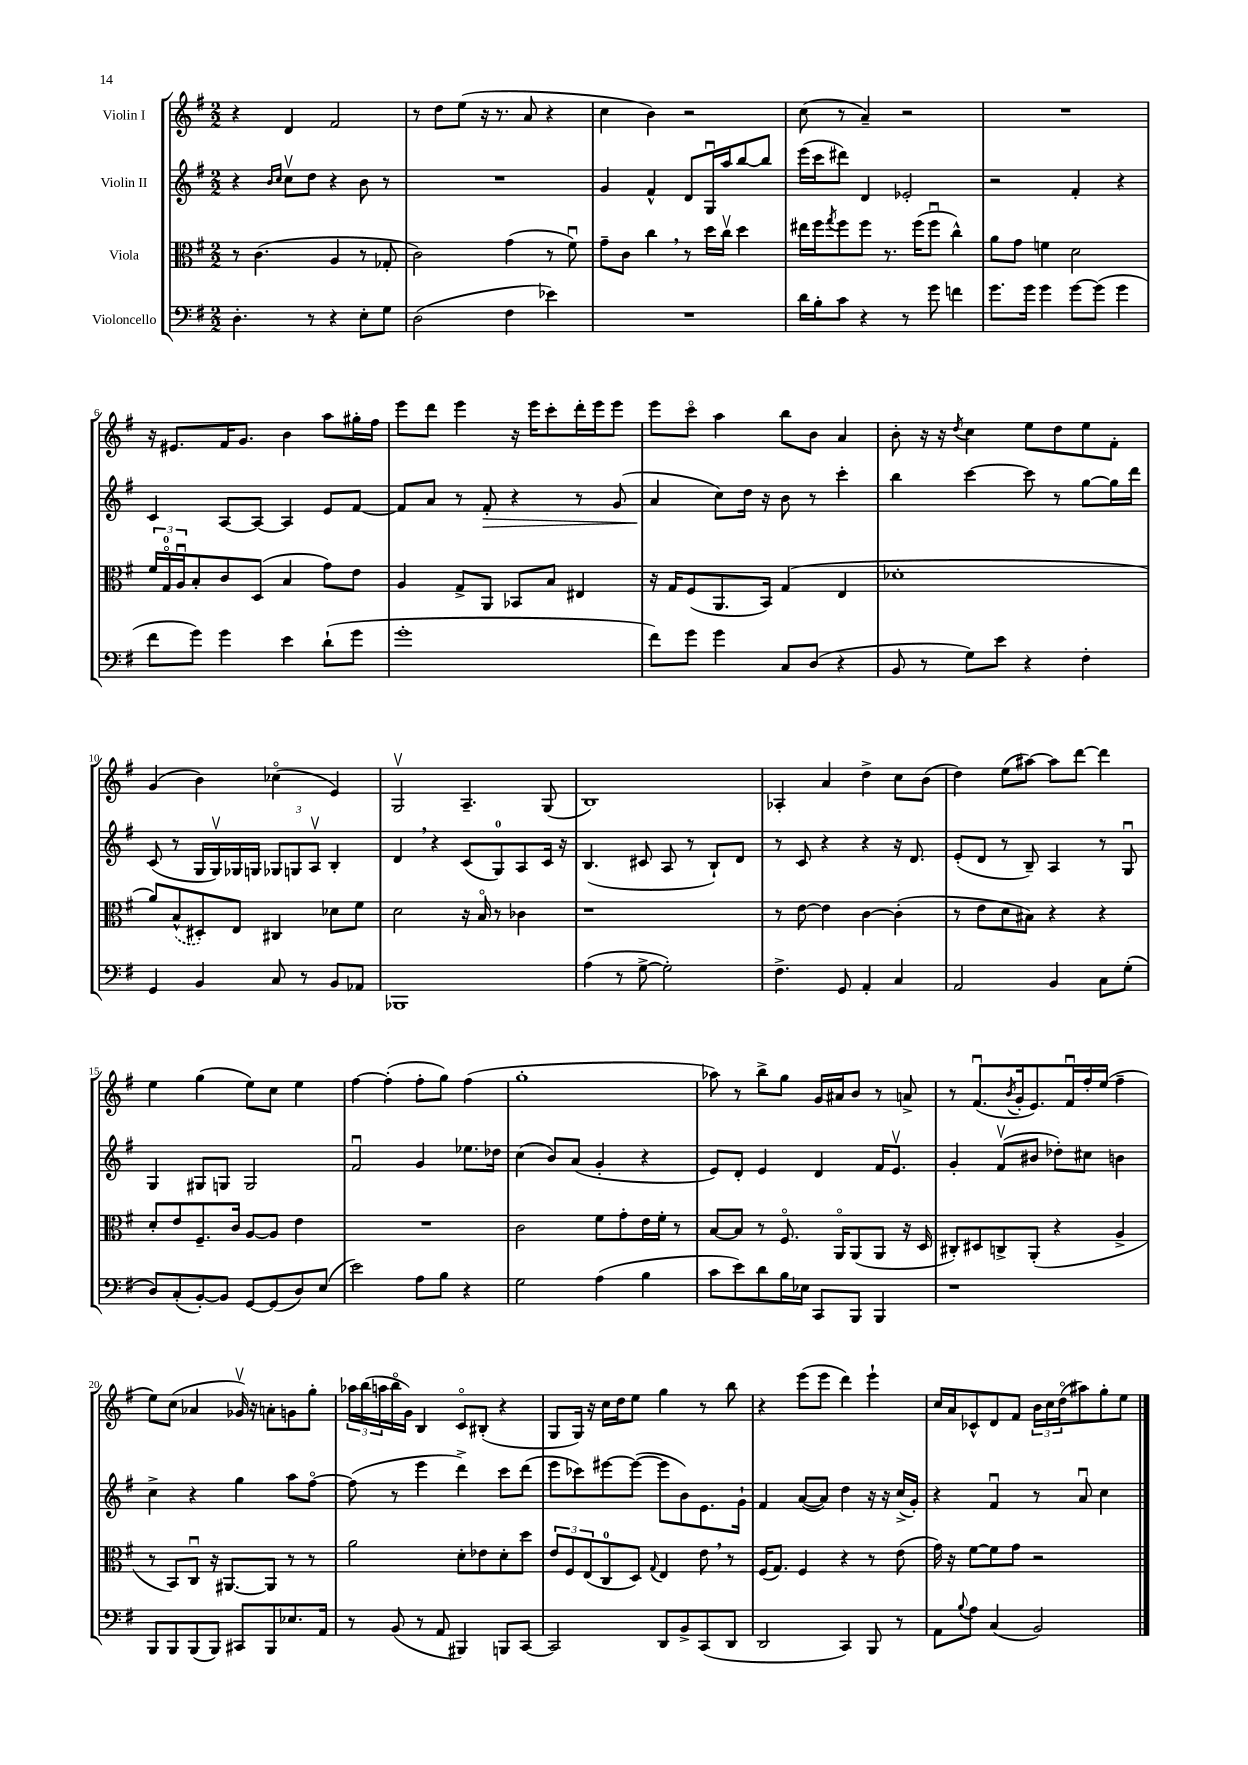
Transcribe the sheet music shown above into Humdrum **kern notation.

**kern	**kern	**kern	**dynam	**kern
*part4	*part3	*part2	*part2	*part1
*staff4	*staff3	*staff2	*staff2	*staff1
*I"Violoncello	*I"Viola	*I"Violin II	*	*I"Violin I
*clefF4	*clefC3	*clefG2	*	*clefG2
*k[f#]	*k[f#]	*k[f#]	*	*k[f#]
*M2/2	*M2/2	*M2/2	*	*M2/2
=1	=1	=1	=1	=1
4.D'\	8r	4r	.	4r
.	(4.c\	.	.	.
.	.	16qqb/LL	.	.
.	.	16qqcc/JJ	.	.
.	.	8ccv\L	.	4d/
8r	.	8dd\J	.	.
4r	4A/	4r	.	2f#/
8E'\L	8r	8b\	.	.
8G\J	8G-X'/	8r	.	.
=2	=2	=2	=2	=2
(2D\	2c\)	1r	.	8r
.	.	.	.	8dd\L
.	.	.	.	(8ee\J
.	.	.	.	16r
.	.	.	.	8.r
4F#\	(4g\	.	.	.
.	.	.	.	8a/
4e-X\)	8r	.	.	4r
.	8f#u\)	.	.	.
=3	=3	=3	=3	=3
1r	8g~\L	4g/	.	4cc\
.	8c\J	.	.	.
.	4cc,\	4f#^^/	.	4b\)
.	8r	8d/L	.	2r
.	16dd\LL	16Gu/L	.	.
.	16ccv\JJ	16aa/J	.	.
.	4dd\	[8bb/	.	.
.	.	8bb/J]	.	.
=4	=4	=4	=4	=4
16d\LL	16ee#X\LL	(16eee\LL	.	(8cc\
16B'\J	16ff#\J	16ccc\J	.	.
.	8qgg/	.	.	.
8c\J	8ff#\	8ddd#X\J)	.	8r
4r	8ff#\J	4d/	.	4a~/)
.	8.r	.	.	.
8r	.	2e-X'/	.	2r
.	(16ff#\KL	.	.	.
8g\	8ff#u\J	.	.	.
4fn\	4cc^^\)	.	.	.
=5	=5	=5	=5	=5
8.g\L	8a\L	2r	.	1r
.	8g\J	.	.	.
16g\Jk	.	.	.	.
4g\	4fn\	.	.	.
[8g\L	2d\	4f#'/	.	.
(8g\J]	.	.	.	.
4g\	.	4r	.	.
!!LO:LB:g=z
=6	=6	=6	=6	=6
8f#\L	24f#/LL	4c/	.	16r
.	24G/	.	.	.
.	.	.	.	8.e#X/L
.	24Au/J	.	.	.
8g\J)	8B'/	.	.	.
4g\	8c/	[8A/L	.	16f#/K
.	.	.	.	8.g/J
.	(8D/J	8A/J_	.	.
4e\	4B/	4A/]	.	4b\
(8d`\L	8g\L)	8e/L	.	8aa\L
8g\J	8e\J	[8f#/J	.	16gg#X'\L
.	.	.	.	16ff#\JJ
=7	=7	=7	=7	=7
1g'	4A/	8f#/L]	.	8eee\L
.	.	8a/J	.	8ddd\J
.	8G^/L	8r	.	4eee\
!	!	!	!LO:HP:b	!
.	8AA/J	8f#'/	>	.
.	8BB-X/L	4r	.	16r
.	.	.	.	16eee\KL
.	8B/J	.	.	8ccc'\
.	4E#X/	8r	.	16ddd'\L
.	.	.	.	16eee\J
.	.	(8g/	.	8eee\J
=8	=8	=8	=8	=8
8f#\L)	16r	4a/	.	8eee\L
.	16G/KL	.	.	.
8g\J	(8F#/	.	.	8ccc\J
4g\	8.AA/	8cc\L)	]	4aa\
.	.	16dd\Jk	.	.
.	16BB/Jk)	16r	.	.
8C/L	(4G/	8b\	.	8bb\L
(8D/J	.	8r	.	8b\J
4r	4E/	4ccc'\	.	4a/
=9	=9	=9	=9	=9
8BB/	1d-X'	4bb\	.	8b'\
8r	.	.	.	16r
.	.	.	.	16r
.	.	.	.	8qdd/
8G\L)	.	[4ccc\	.	4cc\
8e\J	.	.	.	.
4r	.	8ccc\]	.	8ee\L
.	.	8r	.	8dd\
4F#'\	.	[8gg\L	.	8ee\
.	.	16gg\L]	.	8f#'\J
.	.	16ddd\JJ	.	.
!!LO:LB:g=z
=10	=10	=10	=10	=10
4GG/	8a/L)	(8c/	.	(4g/
.	(8B^^/	8r	.	.
4BB/	8D#X'/)	16G/LL	.	4b\)
.	.	16Gv/)	.	.
.	8E/J	16G-X/	.	.
.	.	16Gn/JJ	.	.
8C/	4C#X/	12G-X/L	.	(4cc-X\
.	.	12Gn/	.	.
8r	.	.	.	.
.	.	12Av/J	.	.
8BB/L	8d-X\L	4B'/	.	4e/)
8AA-X/J	8f#\J	.	.	.
=11	=11	=11	=11	=11
1BBB-X	2d\	4d,/	.	2Gv/
.	.	4r	.	.
.	16r	(8c/L	.	4.A~/
.	16B/	.	.	.
.	8r	8G/)	.	.
.	4c-X\	8A/	.	.
.	.	16c/Jk	.	(8G/
.	.	16r	.	.
=12	=12	=12	=12	=12
(4A\	1r	(4.B/	.	1B)
8r	.	.	.	.
[8G^\	.	8c#X/	.	.
2G'\])	.	8A/	.	.
.	.	8r	.	.
.	.	8B`/L)	.	.
.	.	8d/J	.	.
=13	=13	=13	=13	=13
4.F#^\	8r	8r	.	4A-X'/
.	[8e\	8c/	.	.
.	4e\]	4r	.	4a/
8GG/	.	.	.	.
4AA'/	[4c\	4r	.	4dd^\
4C/	(4c'\]	16r	.	8cc\L
.	.	8.d/	.	.
.	.	.	.	(8b\J
=14	=14	=14	=14	=14
2AA/	8r	(8e'/L	.	4dd\)
.	8e\L	8d/J	.	.
.	8d\	8r	.	(8ee\L
.	8B#X\J)	8B~/)	.	[8aa#X\J)
4BB/	4r	4A/	.	8aa#\L]
.	.	.	.	[8ddd\J
8C\L	4r	8r	.	4ddd\]
(8G'\J	.	8Gu/	.	.
!!LO:LB:g=z
=15	=15	=15	=15	=15
8D/L)	8d'/L	4G/	.	4ee\
(8C'/	8e/	.	.	.
[8BB'/)	8.F#~/	8G#X/L	.	(4gg\
8BB/J]	.	8Gn/J	.	.
.	16c/Jk	.	.	.
[8GG/L	[8A/L	2G/	.	8ee\L)
(8GG/]	8A/J]	.	.	8cc\J
8D/)	4e\	.	.	4ee\
(8E/J	.	.	.	.
=16	=16	=16	=16	=16
2e\)	1r	2f#u/	.	[4ff#\
.	.	.	.	(4ff#'\]
8A\L	.	4g/	.	8ff#'\L
8B\J	.	.	.	8gg\J)
4r	.	8.ee-X\L	.	(4ff#\
.	.	16dd-X\Jk	.	.
=17	=17	=17	=17	=17
2G\	2c\	(4cc\	.	1gg'
.	.	8b/L)	.	.
.	.	(8a/J	.	.
(4A\	8f#\L	4g'/	.	.
.	8g'\	.	.	.
4B\	16e\L	4r	.	.
.	16f#'\JJ	.	.	.
.	8r	.	.	.
=18	=18	=18	=18	=18
8c\L	[8B/L	8e/L)	.	8aa-X\)
8e\)	8B/J]	8d'/J	.	8r
8d\	8r	4e/	.	8bb^\L
16B\L	8.F#/	.	.	8gg\J
16E-X\JJ	.	.	.	.
8CC/L	.	4d/	.	16g/LL
.	16AA/KL	.	.	16a#X/J
8BBB/J	(8AA/	.	.	8b/J
4BBB/	8AA/J	16f#/KL	.	8r
.	.	8.ev/J	.	.
.	16r	.	.	8an^/
.	16D/	.	.	.
=19	=19	=19	=19	=19
1r	8C#X'/L)	4g'/	.	8r
.	8D#X/	.	.	(8.f#u/L
.	8Cn^/	(8f#v/L	.	.
.	.	.	.	8qb/
.	.	.	.	16g'/k
.	(8AA'/J	8b#X/J	.	8.e/)
.	4r	8dd-X'\L)	.	.
.	.	.	.	16f#u/L
.	.	8cc#X\J	.	16ff#'/
.	.	.	.	(16ee/JJ
.	4A^/	4bn\	.	4ff#~\
!!LO:LB:g=z
=20	=20	=20	=20	=20
8BBB/L	8r	4cc^\	.	8ee\L)
8BBB/	8BB/L)	.	.	(8cc\J
(8BBB/	8Cu/J	4r	.	4a-X/
8BBB/J)	16r	.	.	.
.	[8.AA#X/L	.	.	.
8CC#X/L	.	4gg\	.	16g-Xv/)
.	.	.	.	16r
8BBB/	8AA#/J]	.	.	8an'\L
8.E-X/	8r	8aa\L	.	8gn\
.	8r	[8ff#\J	.	8gg'\J
16AA/Jk	.	.	.	.
=21	=21	=21	=21	=21
8r	2a\	(8ff#\]	.	24aa-X\LL
.	.	.	.	(24bb\
.	.	.	.	24aan\
(8BB/	.	8r	.	16bb\
.	.	.	.	16g\JJ)
8r	.	4eee\	.	4B/
8AA/	.	.	.	.
4BBB#X/)	8d'\L	4ddd^\)	.	8c/L
.	8e-X\	.	.	(8B#X'/J
8BBBn/L	8d'\	8ccc\L	.	4r
[8CC/J	8dd\J	(8ddd\J	.	.
=22	=22	=22	=22	=22
2CC/]	12e/L	8eee\L	.	8G/L
.	12F#/	.	.	.
.	.	8ccc-X\)	.	16G/Jk)
.	(12E/	.	.	.
.	.	.	.	16r
.	8C/	[8eee#X\	.	16cc\LL
.	.	.	.	16dd\J
.	8D/J)	(8eee#\J_	.	8ee\J
.	8qqG/	.	.	.
8DD/L	4E/	8eee#\L]	.	4gg\
8BB^/	.	8b\)	.	.
(8CC/	8e,\	8.e\	.	8r
8DD/J	8r	.	.	8bb\
.	.	16g`\Jk	.	.
=23	=23	=23	=23	=23
2DD/	(16F#/KL	4f#/	.	4r
.	8.G/J)	.	.	.
.	4F#/	([8a/L	.	(8eee\L
.	.	8a/J])	.	8eee\J
4CC/)	4r	4dd\	.	4ddd\)
8BBB/	8r	16r	.	4eee`\
.	.	16r	.	.
8r	(8e\	(16cc^/LL	.	.
.	.	16g'/JJ)	.	.
=24	=24	=24	=24	=24
8AA\L	16g\)	4r	.	16cc/LL
.	16r	.	.	16a/J
8qqB/	.	.	.	.
8A\J	[8f#\L	.	.	8c-X^^/
(4C/	8f#\]	4f#u/	.	8d/
.	8g\J	.	.	8f#/J
2BB/)	2r	8r	.	24b\LL
.	.	.	.	24cc\
.	.	.	.	(24dd\J
.	.	8au/	.	8aa#X\)
.	.	4cc\	.	8gg'\
.	.	.	.	8ee\J
==	==	==	==	==
*-	*-	*-	*-	*-
